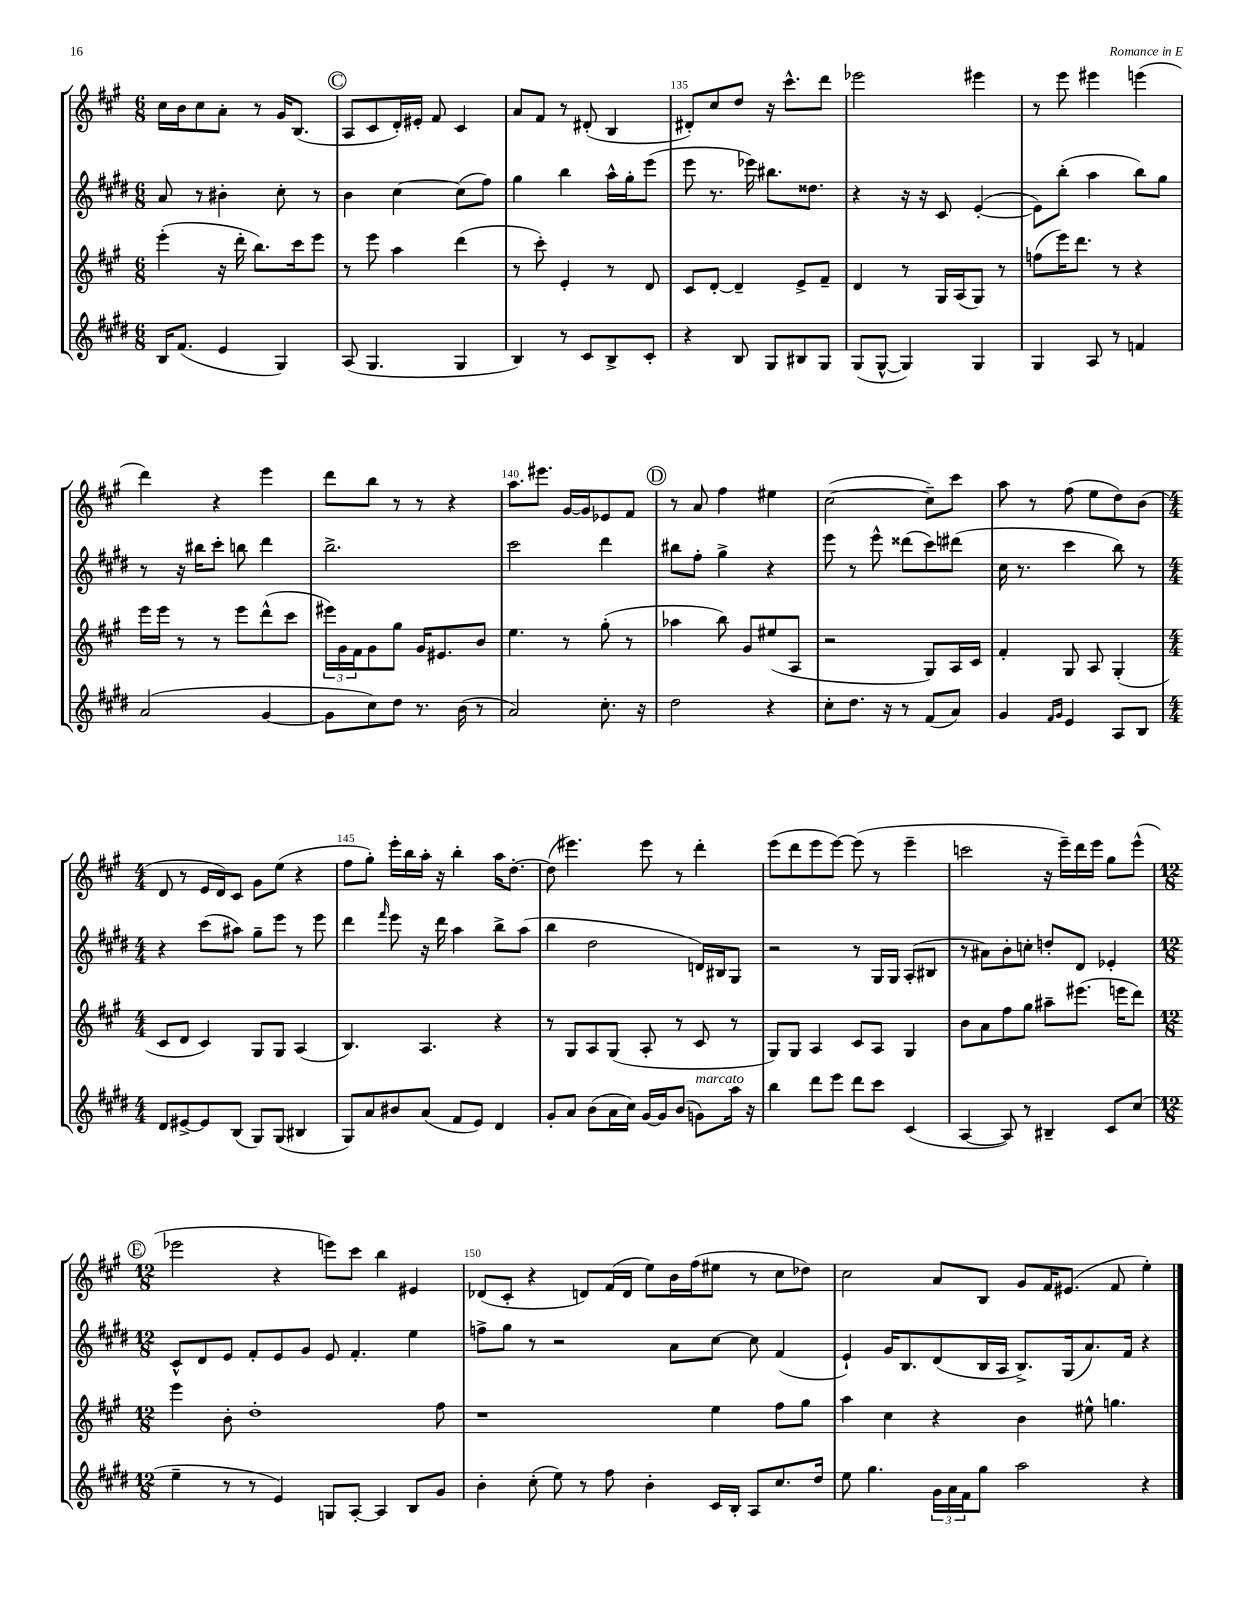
<<
\new StaffGroup <<
\new Staff = "s0" {
    \clef treble \key a \major \numericTimeSignature \time 6/8
    cis''16 b'16 cis''8 a'8-. r8 gis'16 b8.( |
    \mark \markup { \circle "C" } a8 cis'8 d'16-.) eis'16-. fis'8 cis'4 |
    a'8 fis'8 r8 dis'8-.( b4 |
    dis'8-.) cis''8 d''8 r16 cis'''8.-^ d'''8 |
    ees'''2 eis'''4 |
    r8 e'''8 eis'''4 e'''4( |
    d'''4) r4 e'''4 |
    d'''8 b''8 r8 r8 r4 |
    a''8. eis'''8. gis'16~ gis'16 ees'8 fis'8 |
    \mark \markup { \circle "D" } r8 a'8 fis''4 eis''4 |
    cis''2~( cis''8--) cis'''8 |
    a''8 r8 fis''8( e''8 d''8) b'8( |
    \numericTimeSignature \time 4/4 d'8 r8 e'16 d'16) cis'8 gis'8 e''8( r4 |
    fis''8 gis''8-.) e'''16-. b''16 a''16-. r16 b''4-. a''16 d''8.~-. |
    d''8( eis'''4.) eis'''8 r8 d'''4-. |
    e'''8( d'''8 e'''8 e'''8~) e'''8( r8 e'''4-- |
    c'''2 r16 e'''16--) d'''16 e'''16 gis''8 e'''8-^( |
    \mark \markup { \circle "E" } \numericTimeSignature \time 12/8 ees'''2 r4 e'''8) cis'''8 b''4 eis'4 |
    des'8( cis'8-. r4 d'8) fis'16( d'16 e''8) b'16 fis''16( eis''8 r8 cis''8 des''8) |
    cis''2 a'8 b8 gis'8 fis'16 eis'8.( fis'8 e''4-.) \bar "|." |
}
\new Staff = "s1" {
    \clef treble \key e \major \numericTimeSignature \time 6/8
    a'8 r8 bis'4-. cis''8-. r8 |
    \mark \markup { \circle "C" } b'4 cis''4~ cis''8( fis''8) |
    gis''4 b''4 a''16-^ gis''16-. e'''8( |
    e'''8 r8. ees'''16) bis''8. disis''8. |
    r4 r16 r16 cis'8 e'4~-.( |
    e'8) b''8-.( a''4 b''8) gis''8 |
    r8 r16 bis''16 cis'''8-. b''8 dis'''4 |
    b''2.-> |
    cis'''2 dis'''4 |
    \mark \markup { \circle "D" } bis''8 fis''8-. gis''4-> r4 |
    e'''8 r8 e'''8-^ disis'''8( cis'''8) dis'''8( |
    cis''16 r8. cis'''4 b''8) r8 |
    \numericTimeSignature \time 4/4 r4 cis'''8( ais''8) gis''8-- e'''8 r8 e'''8 |
    dis'''4 \grace { fis'''16 } e'''8 r16 dis'''16 a''4 b''8-> a''8( |
    b''4 dis''2 d'16) bis16 gis8 |
    r2 r8 gis16 gis16 a8-.( bis8 |
    r8 ais'8) b'8-. c''8-. d''8-. dis'8 ees'4-. |
    \mark \markup { \circle "E" } \numericTimeSignature \time 12/8 cis'8-^ dis'8 e'8 fis'8-. e'8 gis'8 e'8 fis'4.-. e''4 |
    f''8-> gis''8 r8 r2 a'8 cis''8~ cis''8 fis'4( |
    e'4-!) gis'16 b8. dis'8( b16 a16 b8.->) gis16( a'8.) fis'16 r4 \bar "|." |
}
\new Staff = "s2" {
    \clef treble \key a \major \numericTimeSignature \time 6/8
    e'''4-.( r16 d'''16-. b''8.) cis'''16 e'''8 |
    \mark \markup { \circle "C" } r8 e'''8 a''4 d'''4( |
    r8 cis'''8-.) e'4-. r8 d'8 |
    cis'8 d'8~-. d'4-- e'8-> fis'8-- |
    d'4 r8 gis16 a16( gis8) r8 |
    f''8( e'''16) d'''8. r8 r4 |
    e'''16 e'''16 r8 r8 e'''8 d'''8-^( cis'''8 |
    \tuplet 3/2 { eis'''16) gis'16 fis'16 } gis'8 gis''8 gis'16 eis'8. b'8 |
    e''4. r8 gis''8-.( r8 |
    \mark \markup { \circle "D" } aes''4 b''8) gis'8 eis''8( a8 |
    r2 gis8) a16 cis'16 |
    fis'4-. gis8 a8 gis4-.( |
    \numericTimeSignature \time 4/4 cis'8 d'8 cis'4) gis8 gis8 a4( |
    b4.) a4. r4 |
    r8 gis8 a8 gis8( a8-. r8 cis'8 r8 |
    gis8) gis8 a4 cis'8 a8 gis4 |
    b'8 a'8 fis''8 gis''8 ais''8-- eis'''8.( e'''16 d'''8) |
    \mark \markup { \circle "E" } \numericTimeSignature \time 12/8 e'''4 b'8-. d''1-. fis''8 |
    r1 e''4 fis''8 gis''8 |
    a''4 cis''4 r4 b'4 eis''8-^ g''4. \bar "|." |
}
\new Staff = "s3" {
    \clef treble \key e \major \numericTimeSignature \time 6/8
    b16 fis'8.( e'4 gis4) |
    \mark \markup { \circle "C" } a8( gis4. gis4 |
    b4) r8 cis'8 b8-> cis'8-. |
    r4 b8 gis8 bis8 gis8 |
    gis8( gis8~-^ gis4) gis4 |
    gis4 a8 r8 f'4 |
    a'2( gis'4~ |
    gis'8 cis''8) dis''8 r8. b'16( r8 |
    a'2) cis''8.-. r16 |
    \mark \markup { \circle "D" } dis''2 r4 |
    cis''8-. dis''8. r16 r8 fis'8( a'8) |
    gis'4 \grace { fis'16 gis'16 } e'4 a8 b8 |
    \numericTimeSignature \time 4/4 dis'8 eis'8~-> eis'8 b8( gis8) gis8( bis4 |
    gis8) a'8 bis'8 a'8( fis'8 e'8) dis'4 |
    gis'8-. a'8 b'8( a'16 cis''16) gis'16~ gis'16 b'8( g'8^\markup { \italic "marcato" }) a''16 r16 |
    b''4 dis'''8 e'''8 dis'''8 cis'''8 cis'4( |
    a4~ a8) r8 bis4-- cis'8 cis''8( |
    \mark \markup { \circle "E" } \numericTimeSignature \time 12/8 e''4-- r8 r8 e'4) g8 a8~-. a4 b8 gis'8 |
    b'4-. cis''8-.( e''8) r8 fis''8 b'4-. cis'16 b16-. a8 cis''8. dis''16 |
    e''8 gis''4. \tuplet 3/2 { gis'16 a'16 fis'16 } gis''8 a''2 r4 \bar "|." |
}
>>
>>
\layout { \context { \Score currentBarNumber = #132 \override BarNumber.break-visibility = ##(#f #t #t) barNumberVisibility = #(every-nth-bar-number-visible 5) } }
